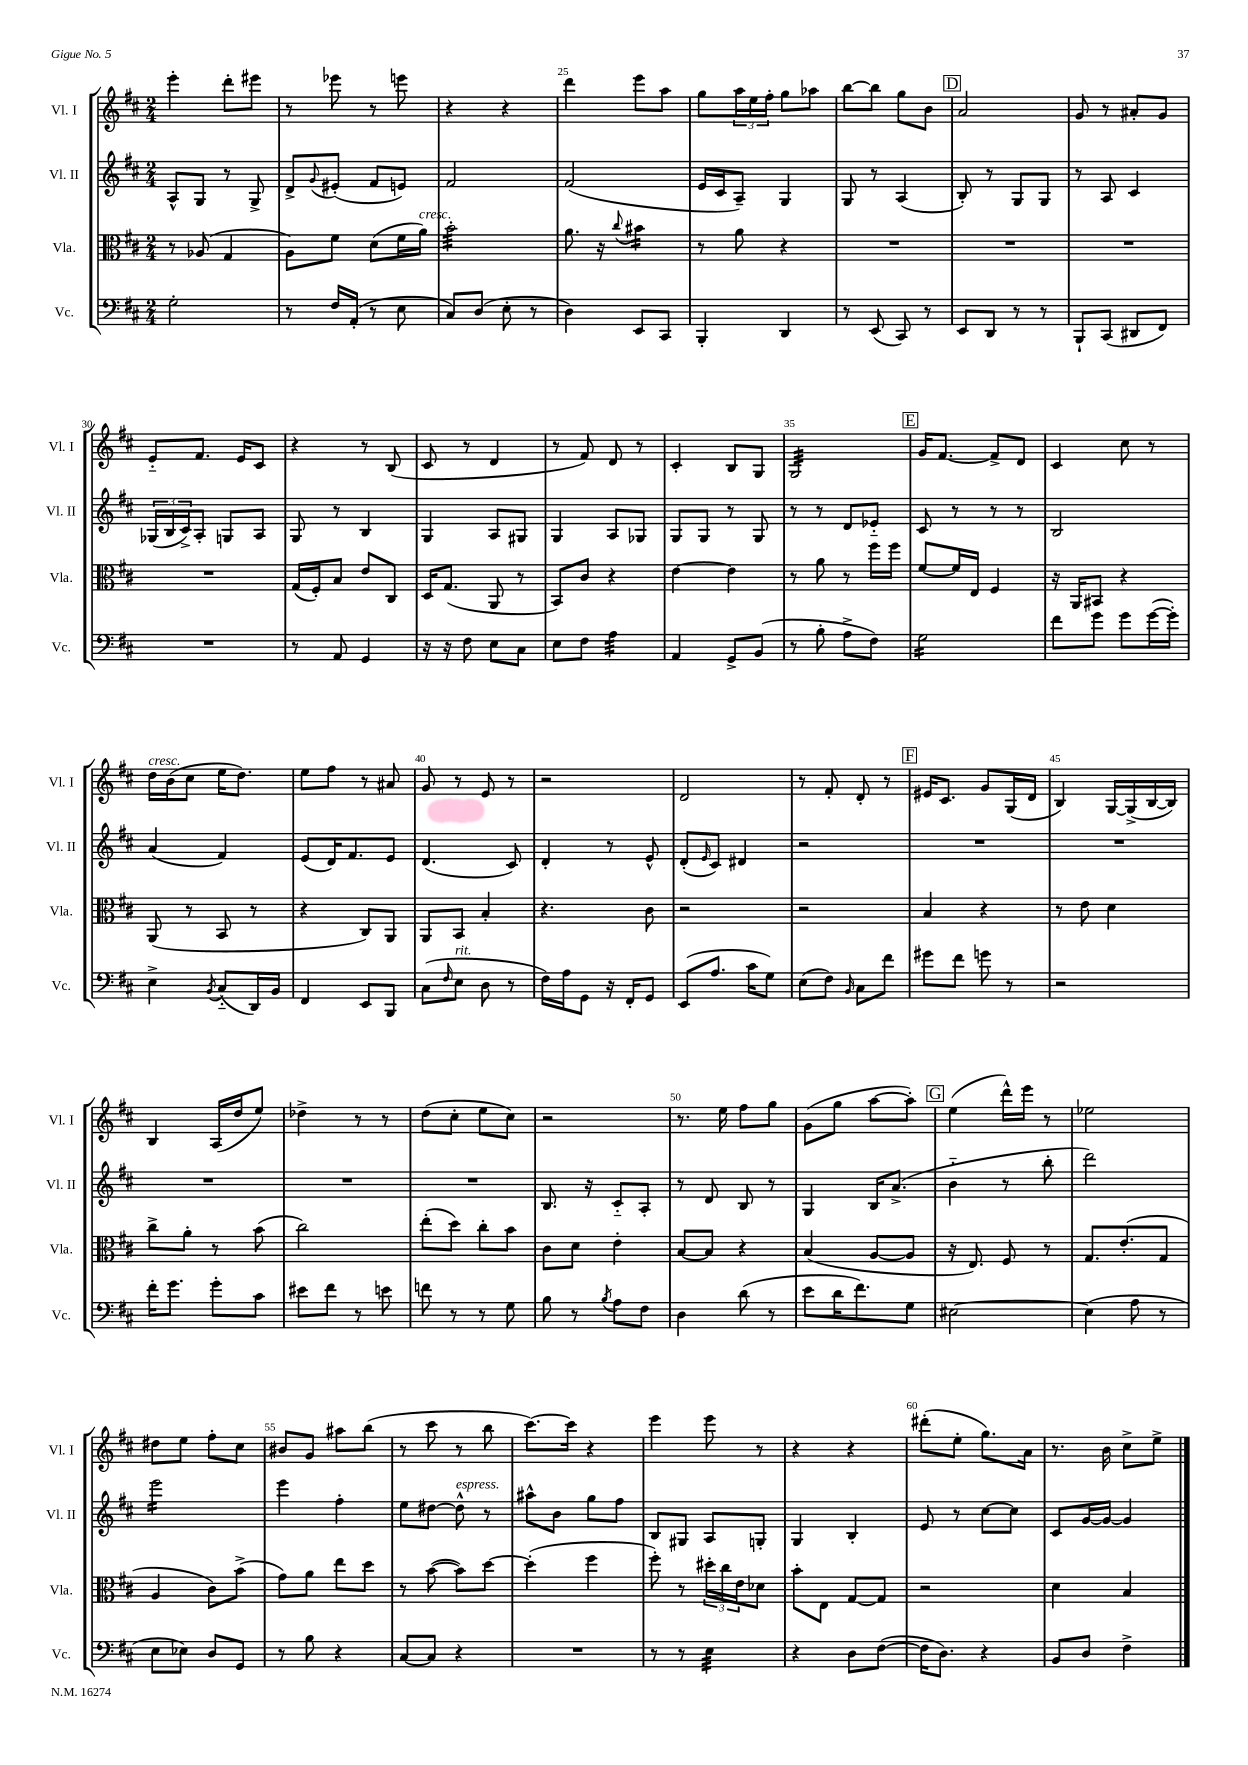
<<
\new StaffGroup <<
\new Staff = "s0" \with { instrumentName = "Vl. I" shortInstrumentName = "Vl. I" } {
    \clef treble \key d \major \numericTimeSignature \time 2/4
    e'''4-. d'''8-. eis'''8 |
    r8 ees'''8 r8 e'''8 |
    r4 r4 |
    d'''4 e'''8 a''8 |
    g''8 \tuplet 3/2 { a''16 e''16 fis''16-. } g''8 aes''8 |
    b''8~ b''8 g''8 b'8 |
    \mark \markup { \box "D" } a'2 |
    g'8 r8 ais'8-. g'8 |
    e'8-_ fis'8. e'16 cis'8 |
    r4 r8 b8( |
    cis'8 r8 d'4 |
    r8 fis'8) d'8 r8 |
    cis'4-. b8 g8 |
    g2:32 |
    \mark \markup { \box "E" } g'16 fis'8.~ fis'8-> d'8 |
    cis'4 cis''8 r8 |
    d''16^\markup { \italic "cresc." } b'16( cis''8 e''16 d''8.) |
    e''8 fis''8 r8 ais'8 |
    g'8 r8 e'8 r8 |
    r2 |
    d'2 |
    r8 fis'8-. d'8-. r8 |
    \mark \markup { \box "F" } eis'16 cis'8. g'8 g16( d'16 |
    b4) g16~ g16->( b16~ b16) |
    b4 a16( d''16 e''8) |
    des''4-> r8 r8 |
    d''8( cis''8-. e''8 cis''8) |
    r2 |
    r8. e''16 fis''8 g''8 |
    g'8( g''8 a''8~ a''8-.) |
    \mark \markup { \box "G" } e''4( d'''16-^) e'''16 r8 |
    ees''2 |
    dis''8 e''8 fis''8-. cis''8 |
    bis'8 g'8 ais''8 b''8( |
    r8 cis'''8 r8 b''8 |
    cis'''8.~) cis'''16 r4 |
    e'''4 e'''8 r8 |
    r4 r4 |
    dis'''8-.( e''8-. g''8.) a'16 |
    r8. b'16 cis''8-> e''8-> \bar "|." |
}
\new Staff = "s1" \with { instrumentName = "Vl. II" shortInstrumentName = "Vl. II" } {
    \clef treble \key d \major \numericTimeSignature \time 2/4
    a8-^ g8 r8 g8-> |
    d'8-> \appoggiatura { g'8 } eis'8-.( fis'8 e'8) |
    fis'2 |
    fis'2( |
    e'16 cis'16 a8--) g4 |
    g8 r8 a4( |
    \mark \markup { \box "D" } b8-.) r8 g8 g8 |
    r8 a8 cis'4 |
    \tuplet 3/2 { ges16( b16 cis'16->) } a8-. g8 a8 |
    g8 r8 b4 |
    g4 a8 gis8 |
    g4 a8 ges8 |
    g8 g8 r8 g8 |
    r8 r8 d'8 ees'8-_ |
    \mark \markup { \box "E" } cis'8 r8 r8 r8 |
    b2 |
    a'4( fis'4) |
    e'8( d'16) fis'8. e'8 |
    d'4.( cis'8) |
    d'4-. r8 e'8-^ |
    d'8-.( \grace { e'16 } cis'8) dis'4 |
    r2 |
    \mark \markup { \box "F" } R2 |
    R2 |
    R2 |
    R2 |
    R2 |
    b8. r16 cis'8-_ a8-. |
    r8 d'8 b8 r8 |
    g4 b16 a'8.->( |
    \mark \markup { \box "G" } b'4-_ r8 b''8-. |
    d'''2) |
    e'''2:16 |
    e'''4 fis''4-. |
    e''8 dis''8~ dis''8-^^\markup { \italic "espress." } r8 |
    ais''8-^ b'8 g''8 fis''8 |
    b8 gis8 a8 g8-. |
    g4 b4-. |
    e'8 r8 cis''8~ cis''8 |
    cis'8 g'16~ g'16~ g'4 \bar "|." |
}
\new Staff = "s2" \with { instrumentName = "Vla." shortInstrumentName = "Vla." } {
    \clef alto \key d \major \numericTimeSignature \time 2/4
    r8 aes8( g4 |
    a8) fis'8 d'8( fis'16 a'16^\markup { \italic "cresc." }) |
    b'2:32-. |
    a'8. r16 \appoggiatura { cis''8 } bis'4:16 |
    r8 a'8 r4 |
    R2 |
    \mark \markup { \box "D" } R2 |
    R2 |
    R2 |
    g16( fis16-.) b8 e'8 cis8 |
    d16 g8.( a,8 r8 |
    b,8) cis'8 r4 |
    e'4~ e'4 |
    r8 a'8 r8 fis''16 fis''16 |
    \mark \markup { \box "E" } fis'8~ fis'16 e16 fis4 |
    r16 a,16 bis,8 r4 |
    a,8( r8 b,8 r8 |
    r4 cis8) a,8 |
    a,8 b,8 b4-. |
    r4. cis'8 |
    r2 |
    r2 |
    \mark \markup { \box "F" } b4 r4 |
    r8 e'8 d'4 |
    cis''8-> a'8-. r8 b'8( |
    cis''2) |
    e''8-.( d''8) cis''8-. b'8 |
    cis'8 d'8 e'4-. |
    b8~ b8 r4 |
    b4( a8~ a8 |
    \mark \markup { \box "G" } r16 e8.) fis8 r8 |
    g8. e'8.-.( g8 |
    a4 cis'8) b'8->( |
    g'8) a'8 e''8 d''8 |
    r8 b'8~( b'8) d''8~ |
    d''4-.( fis''4 |
    fis''8-.) r8 \tuplet 3/2 { dis''16-. cis''16 e'16 } des'8 |
    b'8-. e8 g8~ g8 |
    r2 |
    d'4 b4 \bar "|." |
}
\new Staff = "s3" \with { instrumentName = "Vc." shortInstrumentName = "Vc." } {
    \clef bass \key d \major \numericTimeSignature \time 2/4
    g2-. |
    r8 fis16 a,16-.( r8 e8 |
    cis8) d8( e8-. r8 |
    d4) e,8 cis,8 |
    b,,4-. d,4 |
    r8 e,8( cis,8) r8 |
    \mark \markup { \box "D" } e,8 d,8 r8 r8 |
    b,,8-! cis,8( dis,8 fis,8) |
    R2 |
    r8 a,8 g,4 |
    r16 r16 fis8 e8 cis8 |
    e8 fis8 a4:32 |
    a,4 g,8-> b,8( |
    r8 b8-. a8-> fis8) |
    \mark \markup { \box "E" } g2:16 |
    fis'8 g'8 g'8 g'16~( g'16-.) |
    e4-> \acciaccatura { b,8 } cis8-_( d,16) b,16 |
    fis,4 e,8 b,,8 |
    cis8( \grace { fis16 } e8^\markup { \italic "rit." } d8 r8 |
    fis16) a16 g,8 r16 fis,16-. g,8 |
    e,8( a8. cis'16 g8) |
    e8( fis8) \grace { b,16 } cis8 fis'8 |
    \mark \markup { \box "F" } gis'8 fis'8 g'8 r8 |
    r2 |
    fis'16-. g'8. g'8-. cis'8 |
    eis'8 fis'8 r8 e'8 |
    f'8 r8 r8 g8 |
    b8 r8 \acciaccatura { b8 } a8 fis8 |
    d4 d'8( r8 |
    e'8 d'16 fis'8.) g8 |
    \mark \markup { \box "G" } eis2~ |
    eis4( a8 r8 |
    e8 ees8) d8 g,8 |
    r8 b8 r4 |
    cis8~ cis8 r4 |
    R2 |
    r8 r8 e4:32 |
    r4 d8 fis8~( |
    fis16 d8.) r4 |
    b,8 d8 fis4-> \bar "|." |
}
>>
>>
\layout { \context { \Score currentBarNumber = #22 \override BarNumber.break-visibility = ##(#f #t #t) barNumberVisibility = #(every-nth-bar-number-visible 5) } }
